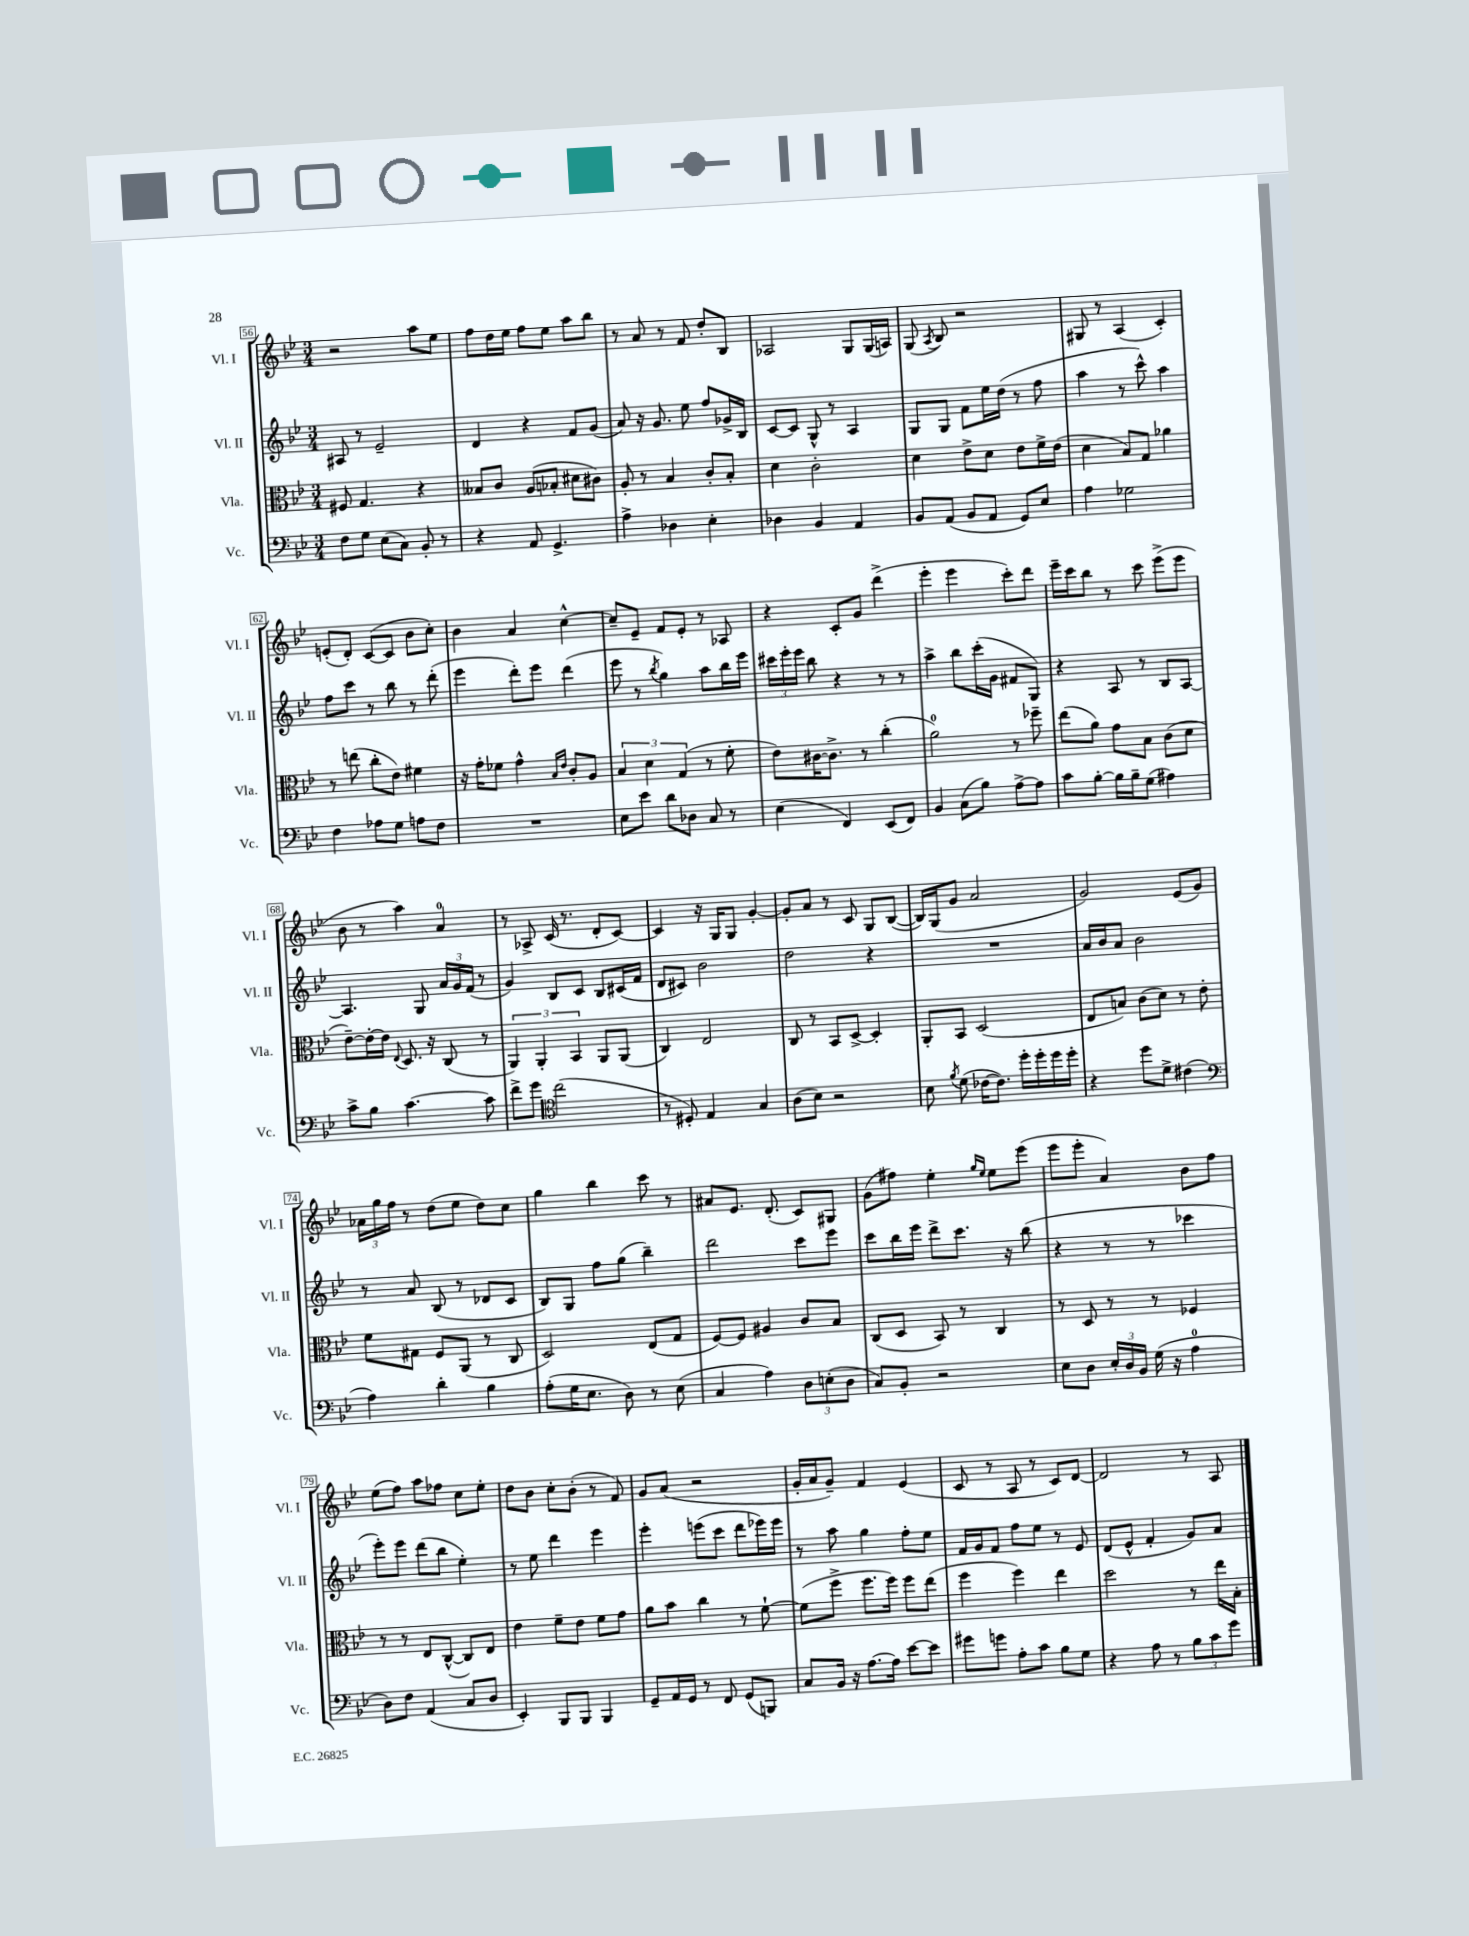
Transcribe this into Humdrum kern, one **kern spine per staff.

**kern	**kern	**kern	**kern
*staff4	*staff3	*staff2	*staff1
*clefF4	*clefC3	*clefG2	*clefG2
*k[b-e-]	*k[b-e-]	*k[b-e-]	*k[b-e-]
*M3/4	*M3/4	*M3/4	*M3/4
8F	8F#	8A#	2r
8G	4.G	8r	.
(8E-	.	2e-~	.
8C)	.	.	.
8BB-'	4r	.	8aa
8r	.	.	8ee-
=	=	=	=
4r	8B--	4d	8ff
.	8c	.	16dd
.	.	.	16ee-
8AA	(8A	4r	8ff
4.GG^	8B-'	.	8ee-
.	8d#	8f	8aa
.	8c#)	(8g	8bb-
=	=	=	=
4A^	8A'	8a)	8r
.	8r	16r	8a
.	.	8.g	.
4D-	4B-	.	8r
.	.	8ee-	8f
4E-'	8c'	8ff	8dd'
.	8B-'	16g-^	8B-
.	.	16B-	.
=	=	=	=
4D-	4d	[8c	2A-
.	.	8c]	.
4BB-	2c'	8G^^	.
.	.	8r	.
4AA	.	4A	8G
.	.	.	(16G
.	.	.	16A)
=	=	=	=
8BB-	4d	8G	(8G
.	.	.	8qA
(8AA	.	8G	8B-)
8BB-	8e-^	8f	2r
8AA	8d	16ee-	.
.	.	(16dd	.
8GG)	8e-	8r	.
8E-	16f^	8ff	.
.	(16e-	.	.
=	=	=	=
4A	4d	4aa	8G#
.	.	.	8r
2G-	8B-)	8r	(4A
.	8G	8ccc^^)	.
.	4a-	4aa	4c')
=	=	=	=
4F	8r	8ff	(8e'
.	(8ee	8ccc	8d')
8A-	8cc'	8r	([8c
8G	8e-)	8bb-	8c]
8A	4f#	8r	8b-
8F	.	(8ddd'	8cc')
=	=	=	=
2.r	16r	4eee-	4b-
.	16g'	.	.
.	8f-	.	.
.	4g^^	8ddd')	4a
.	.	8eee-	.
.	16qqB-	.	.
.	16qqe-	.	.
.	8c'	(4ddd	[4cc^^
.	8A	.	.
=	=	=	=
8E-	6B-	8eee-	8cc~]
8e-	.	8r	8e-~
.	6d	.	.
.	.	8qbb-	.
8d	.	4gg)	8f
.	(6G	.	.
8D-	.	.	8e-'
8C	8r	8aa	8r
8r	8f'	16bb-	8A-
.	.	16eee-	.
=	=	=	=
(4E-	8e-)	24ccc#	4r
.	.	24eee-'	.
.	.	24eee-	.
.	[16c#	8bb-	.
.	8.c#^]	.	.
4FF)	.	4r	8c'
.	8r	.	8g
(8EE-	(4cc'	8r	(4ddd^
8FF)	.	8r	.
=	=	=	=
4BB-	2a)	4aa^	4eee-'
(8C	.	8bb-	4eee-
8B-)	.	(16ccc'	.
.	.	16g	.
[8A^	8r	8f#	8ccc')
8A]	8ff-~	8G)	8ddd
=	=	=	=
8c	(8ee-	4r	16eee-~
.	.	.	16ccc
[8B-'	8a)	.	8bb-
16B-]	8g	8A	8r
16B-~	.	.	.
(8G	8B-	8r	8ccc
4A#)	(8c	8B-	(8eee-^
.	8d	[8A	8eee-
=	=	=	=
8c^	[8e-~)	4.A]	8b-
8B-	16e-'_	.	8r
.	16e-]	.	.
.	8qqE-	.	.
[4.c	8.D	.	4aa)
.	.	8G	.
.	16r	.	.
.	(8C	24a	4a
.	.	24g	.
.	.	(24f	.
8c]	8r	8r	.
=	=	=	=
8f^	6AA)	4g)	8r
8g	.	.	8A-^
.	6AA'	.	.
*clefC4	*	*	*
(2cc	.	8B-	(16c
.	.	.	8.r
.	6BB-	.	.
.	.	8c	.
.	8AA	8B-	8d'
.	(8AA	(16c#	[8c)
.	.	16f	.
=	=	=	=
8r	4C)	8d	4c]
8D#')	.	8c#)	.
4E-	2E-	2b-	16r
.	.	.	16G
.	.	.	8G
4G	.	.	[4g'
=	=	=	=
(8A	8C	2dd	8g']
8B-)	8r	.	8a
2r	8BB-	.	8r
.	[8D^	.	8c
.	4D']	4r	8G
.	.	.	([8B-
=	=	=	=
8B-	8AA'	2.r	16B-])
.	.	.	(16G
8qf	.	.	.
(8d	8BB-	.	8g
[16c-	(2D	.	2a
8.c-])	.	.	.
16dd'	.	.	.
16dd'	.	.	.
16dd	.	.	.
16dd'	.	.	.
=	=	=	=
4r	8E-	16a	2g)
.	.	16b-	.
.	8B)	8a	.
8dd	(8c	2b-	.
8d^	8d)	.	.
(4c#	8r	.	(8e-
.	8e-'	.	8g)
=	=	=	=
*clefF4	*	*	*
4A)	8f	8r	24a-
.	.	.	24gg
.	.	.	24ff
.	8G#	8a	8r
4d'	8F	(8B-	(8dd
.	(8AA	8r	8ee-
4B-	8r	8d-	8dd)
.	8C	8c	8cc
=	=	=	=
(8A'	2D)	8B-)	4gg
16G	.	8G	.
8.E-	.	.	.
.	.	8ff	4bb-
8D)	.	(8gg	.
8r	(8E-	4bb-~)	8ccc
(8E-	8G	.	8r
=	=	=	=
4C	[8F)	2ddd	8a#
.	8F]	.	8.e-
4A)	4A#	.	.
.	.	.	(8.d'
12D	8c	8ccc	8c)
(12E'	.	.	.
.	8B-	8eee-	8G#
12D	.	.	.
=	=	=	=
8C)	(8C	8ccc	(8g
8BB-'	8D	16bb-	8ff#)
.	.	16eee-	.
2r	8BB-)	8ddd^	4ee-'
.	8r	8.ccc	.
.	.	.	16qqgg
.	.	.	16qqee-
.	4C	.	8ee-
.	.	16r	.
.	.	(8bb-	(8eee-
=	=	=	=
8E-	8r	4r	8eee-
8D	8D	.	8eee-'
24E-'	8r	8r	4a)
24D	.	.	.
24BB-	.	.	.
(16G	8r	8r	.
16r	.	.	.
4A	4F-	4ccc-	8b-
.	.	.	8ff
=	=	=	=
8D)	8r	8eee-')	(8ee-
8F	8r	8eee-	8ff)
(4AA	8E-	(8ddd	8aa
.	([8C^^	8bb-	8ff-
8C	8C])	4ee-')	8cc
8D	8E-	.	8ee-'
=	=	=	=
4EE-')	4e-	8r	8dd
.	.	8ee-	8b-
8BBB-	8f~	4ddd	8cc'
8BBB-	8e-	.	(8b-'
4BBB-	8f	4eee-	8r
.	8g	.	8f)
=	=	=	=
8GG~	8a	4eee-'	8g
16AA	8b-	.	(8a
16GG	.	.	.
8r	4cc	(8eee	2r
8FF	.	8ccc	.
(8GG	8r	8ddd	.
8BBB)	[8f`	16eee-)	.
.	.	16eee-	.
=	=	=	=
8C	(8f]	8r	16g'
.	.	.	16a
16BB-	8ff^	8aa	8g~)
16r	.	.	.
[8.A	8.ff	4gg	4f
16A]	16ff)	.	.
[8e-	8ff	8ff'	(4e-
8e-]	(8ee-	8ee-	.
=	=	=	=
8g#	4ff	16f	8c
.	.	16g	.
8g	.	8f	8r
8A'	4ff)	8ff	8A
8c	.	8ee-	8r
8B-	4ee-	8r	8c)
8G	.	8e-	[8d
=	=	=	=
4r	2dd	(8d	2d]
.	.	8e-^^	.
8A	.	4f'	.
8r	.	.	.
12B-	8r	8g)	8r
12c	.	.	.
.	16ee-	8a	8A
12g	.	.	.
.	16B-'	.	.
==	==	==	==
*-	*-	*-	*-
